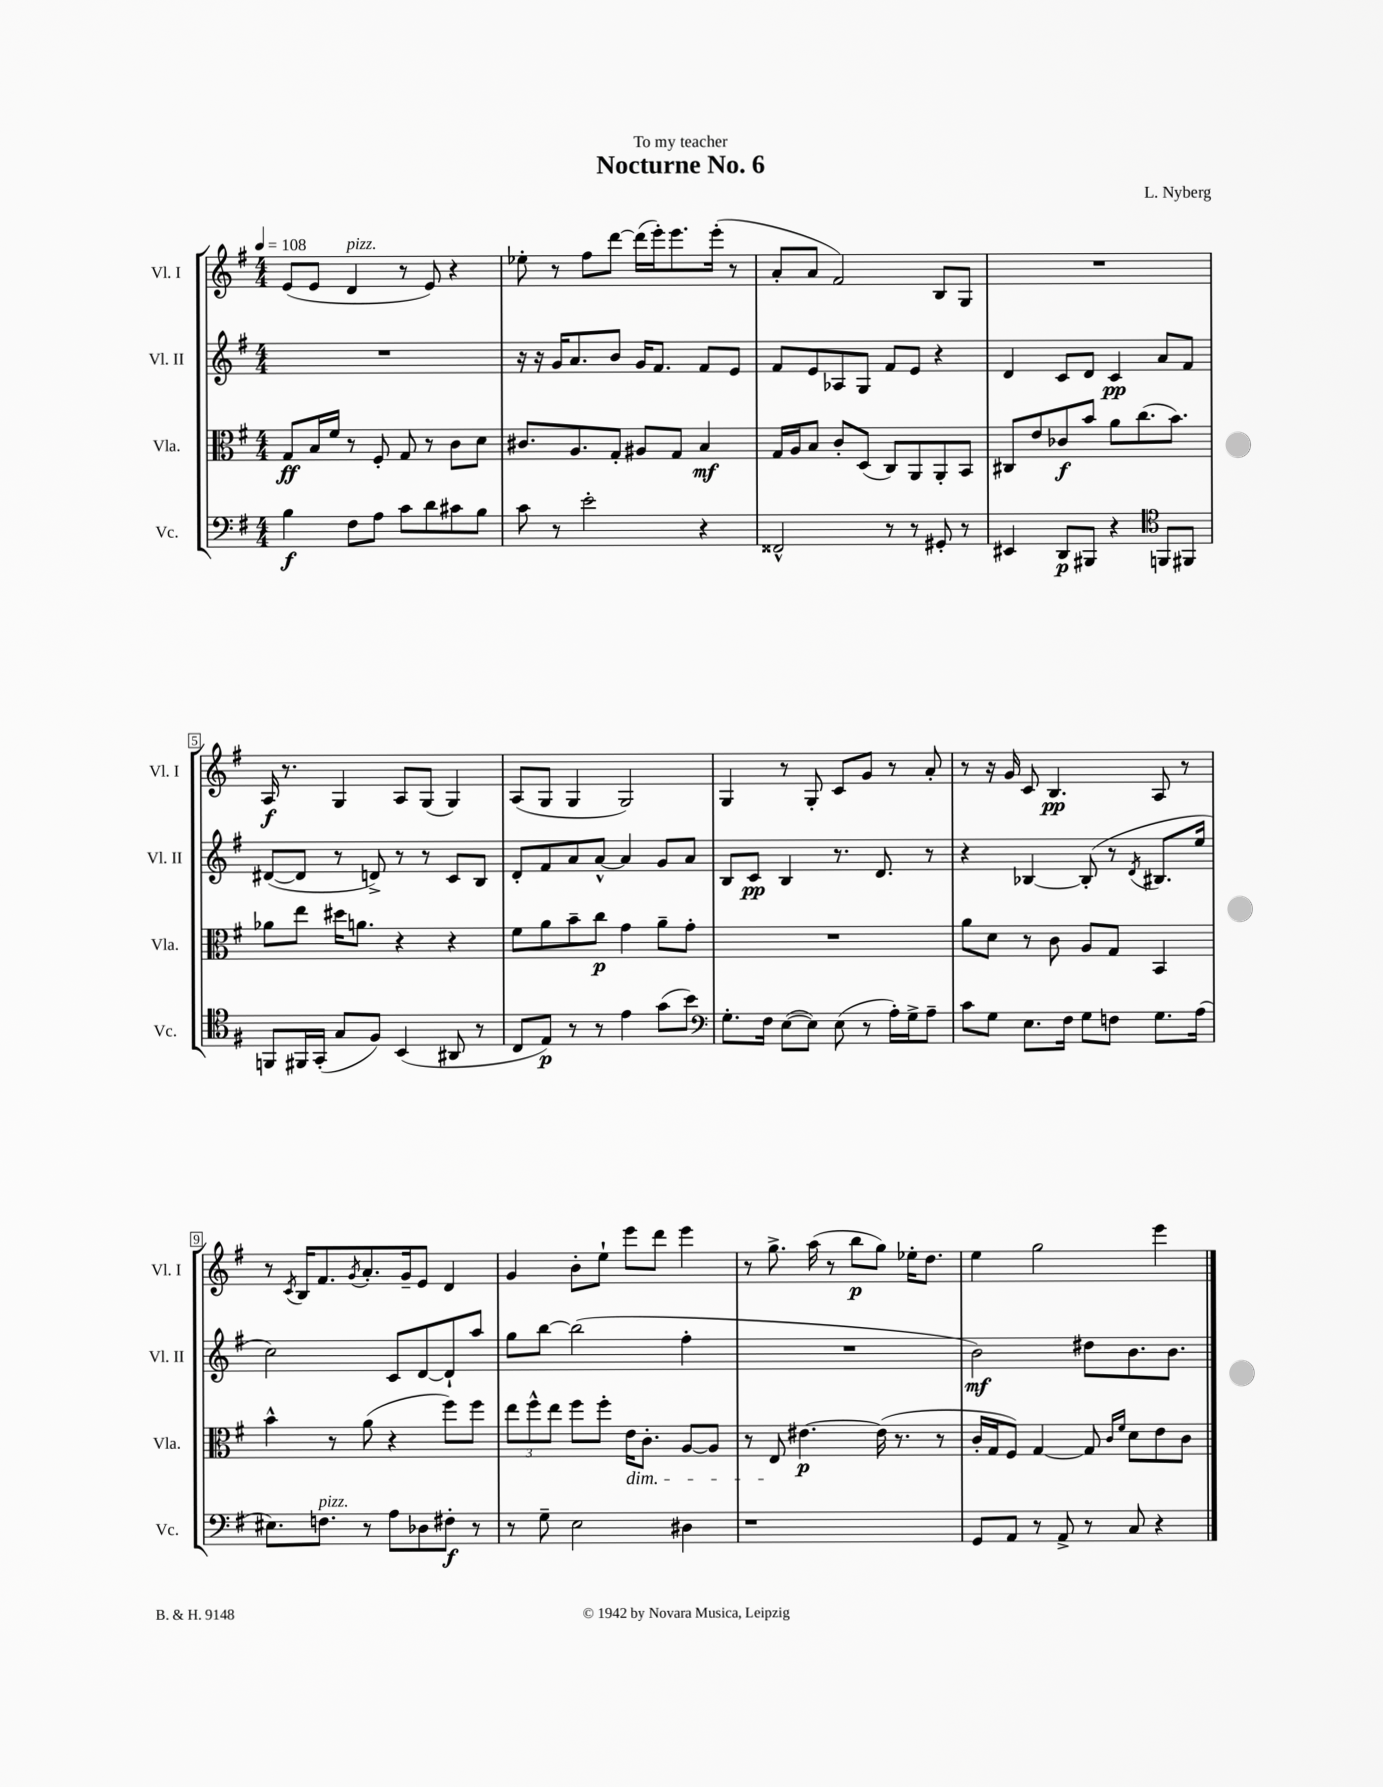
\header { title = "Nocturne No. 6" composer = "L. Nyberg" dedication = "To my teacher" }
<<
\new StaffGroup <<
\new Staff = "s0" \with { instrumentName = "Vl. I" shortInstrumentName = "Vl. I" } {
    \clef treble \key g \major \numericTimeSignature \time 4/4 \tempo 4 = 108
    e'8( e'8 d'4^\markup { \italic "pizz." } r8 e'8) r4 |
    ees''8-. r8 fis''8 d'''8~ d'''16( e'''16-.) e'''8. e'''16-.( r8 |
    a'8-. a'8 fis'2) b8 g8 |
    R1 |
    a16\f r8. g4 a8 g8( g4) |
    a8( g8 g4 g2) |
    g4 r8 g8-. c'8 g'8 r8 a'8-. |
    r8 r16 g'16 c'8 b4.\pp a8 r8 |
    r8 \acciaccatura { c'8 } b16 fis'8. \acciaccatura { g'8 } a'8.-. g'16-- e'8 d'4 |
    g'4 b'8-. e''8-! e'''8 d'''8 e'''4 |
    r8 g''8.-> a''16( r8 b''8\p g''8) ees''16-. d''8. |
    e''4 g''2 e'''4 \bar "|." |
}
\new Staff = "s1" \with { instrumentName = "Vl. II" shortInstrumentName = "Vl. II" } {
    \clef treble \key g \major \numericTimeSignature \time 4/4
    R1 |
    r16 r16 g'16 a'8. b'8 g'16 fis'8. fis'8 e'8 |
    fis'8 e'8 aes8 g8 fis'8 e'8 r4 |
    d'4 c'8 d'8 c'4\pp a'8 fis'8 |
    dis'8~( dis'8 r8 d'8->) r8 r8 c'8 b8 |
    d'8-. fis'8 a'8 a'8~-^ a'4 g'8 a'8 |
    b8 c'8\pp b4 r8. d'8. r8 |
    r4 bes4~ bes8-.( r8 \acciaccatura { d'8 } bis8. e''16 |
    c''2) c'8 d'8~ d'8-! a''8 |
    g''8 b''8~ b''2( fis''4-. |
    R1 |
    b'2\mf) dis''8 b'8. b'8. \bar "|." |
}
\new Staff = "s2" \with { instrumentName = "Vla." shortInstrumentName = "Vla." } {
    \clef alto \key g \major \numericTimeSignature \time 4/4
    g8\ff b16 fis'16 r8 fis8-. g8 r8 c'8 d'8 |
    cis'8. a8. g8-. ais8 g8 b4\mf |
    g16 a16 b8 c'8-. d8( c8) a,8 a,8-. b,8 |
    cis8 e'8 ces'8\f b'8 a'8 c''8.( b'8.) |
    aes'8 e''8 dis''16 a'8. r4 r4 |
    fis'8 a'8 b'8-- c''8\p g'4 a'8-- g'8-. |
    R1 |
    a'8 d'8 r8 c'8 a8 g8 b,4 |
    b'4-^ r8 a'8( r4 fis''8) fis''8 |
    \tuplet 3/2 { e''8 fis''8-^ e''8 } fis''8 fis''8-. e'16\dim c'8.-. a8~ a8 |
    r8 e8\! eis'4.~\p eis'16( r8. r8 |
    c'16-. g16 fis8) g4~ g8 \grace { c'16 fis'16 } d'8 e'8 c'8 \bar "|." |
}
\new Staff = "s3" \with { instrumentName = "Vc." shortInstrumentName = "Vc." } {
    \clef bass \key g \major \numericTimeSignature \time 4/4
    b4\f fis8 a8 c'8 d'8 cis'8 b8 |
    c'8 r8 e'2-. r4 |
    fisis,2-^ r8 r8 gis,8-. r8 |
    eis,4 d,8\p bis,,8 r4 \clef tenor f,8 fis,8 |
    f,8 fis,16 g,16-.( g8 fis8) b,4( ais,8 r8 |
    c8 e8\p) r8 r8 e'4 g'8( b'8) |
    \clef bass g8.-. fis16 e8~( e8) e8( r8 a16-.) g16-> a8-- |
    c'8 g8 e8. fis16 g8 f8 g8. a16( |
    eis8.) f8.^\markup { \italic "pizz." } r8 a8 des8 fis8-.\f r8 |
    r8 g8-- e2 dis4 |
    r1 |
    g,8 a,8 r8 a,8-> r8 c8 r4 \bar "|." |
}
>>
>>
\layout { \context { \Score \override BarNumber.stencil = #(make-stencil-boxer 0.1 0.3 ly:text-interface::print) } }
